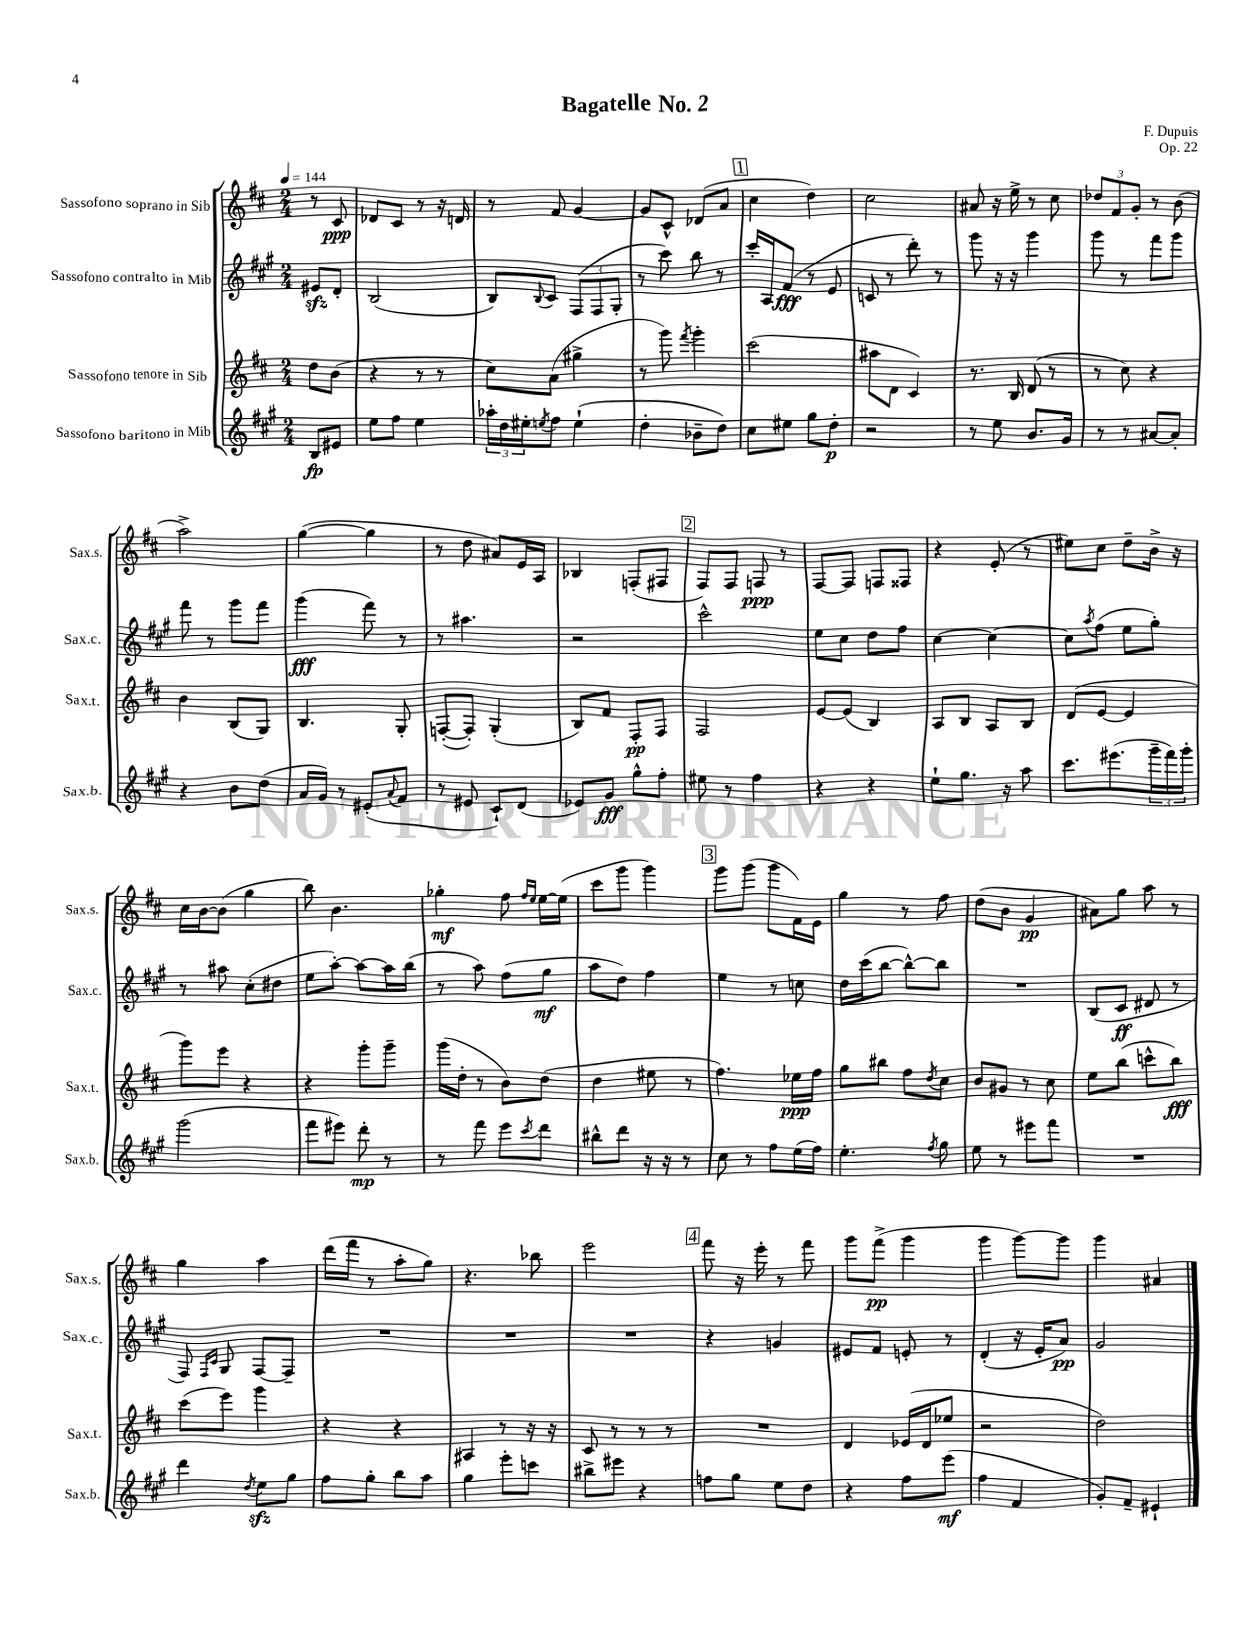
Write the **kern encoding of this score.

**kern	**kern	**kern	**kern
*staff4	*staff3	*staff2	*staff1
*clefG2	*clefG2	*clefG2	*clefG2
*k[f#c#g#]	*k[f#c#]	*k[f#c#g#]	*k[f#c#]
*M2/4	*M2/4	*M2/4	*M2/4
*MM144	*MM144	*MM144	*MM144
8B	8dd	8e#	8r
8e#	(8b	8d'	8c#
=	=	=	=
8ee	4r	(2B	8d-
8ff#	.	.	8c#
4ee	8r	.	8r
.	8r	.	16r
.	.	.	16d
=	=	=	=
24aa-'	8cc#)	8B)	8r
24dd	.	.	.
24ee#'	.	.	.
8qee	.	8qqB	.
8ff#	(8a	8c#	8f#
(4ee`	4gg#^	(12F#	[4g
.	.	12F#	.
.	.	12G#'	.
=	=	=	=
4dd'	8r	8r	8g]
.	8ggg)	8ccc#)	8c#^^
.	8qfff#	.	.
8b-~	4ggg'	8bb	(8d-
8dd)	.	8r	8a
=	=	=	=
8cc#	(2ccc#	16ccc#'	4cc#
.	.	16A	.
8ee#	.	(8f#	.
8gg#	.	8r	4dd)
8dd'	.	8e	.
=	=	=	=
2r	8aa#	8c	2cc#
.	8d	8r	.
.	4c#)	8ddd')	.
.	.	8r	.
=	=	=	=
8r	8.r	8ggg#	8a#
8ee	.	16r	16r
.	16B	16r	16ee^
8.b	(8d	4ggg#	8r
.	8r	.	8cc#
16g#	.	.	.
=	=	=	=
8r	8r	8ggg#	12dd-
.	.	.	12f#
8r	8cc#)	8r	.
.	.	.	12g'
[8a#	4r	8fff#	8r
8a#']	.	8ggg#	(8b
=	=	=	=
4r	4b	8fff#	2aa^)
.	.	8r	.
8b	(8B	8ggg#	.
(8dd	8G)	8fff#	.
=	=	=	=
16a	4.B	(4ggg#	([4gg
16g#)	.	.	.
8r	.	.	.
(8e#'	.	8fff#)	4gg]
8qqa	.	.	.
8f#	8G'	8r	.
=	=	=	=
8r	([8F'	8r	8r
8e#	8F'])	4.aa#	8dd
8c#`)	(4G'	.	8a#)
(8d	.	.	16e
.	.	.	16A
=	=	=	=
8e-)	8B)	2r	4B-
8g#	8f#	.	.
8gg#^^	8F#'	.	(8F'
8ff#'	8F#	.	8F#
=	=	=	=
8ee#	2F#	2ccc#^^	8F#)
8r	.	.	8F#
4ff#	.	.	8F
.	.	.	8r
=	=	=	=
4r	[8e	8ee	[8F#
.	(8e]	8cc#	8F#]
4r	4B)	8dd	8F
.	.	8ff#	8F##
=	=	=	=
8ee`	8A	[4cc#	4r
8.gg#	8B	.	.
.	8A	4cc#_	(8e'
16r	.	.	.
8aa	8B	.	8r
=	=	=	=
8.ccc#	(8d	8cc#]	8ee#)
.	.	8qaa	.
.	[8e	(8ff#	8cc#
(8.eee#	.	.	.
.	4e]	8ee	8dd~
24ggg#~	.	8gg#')	16b^
24fff#)	.	.	.
.	.	.	16r
24ggg#'	.	.	.
=	=	=	=
(2ggg#	8ggg)	8r	16cc#
.	.	.	[16b
.	8eee	8aa#	(8b]
.	4r	(8cc#'	4gg
.	.	8dd#	.
=	=	=	=
8fff#	4r	8ee	8bb)
8eee#)	.	[8aa')	4.b
8ddd'	8ggg'	8aa_	.
8r	8ggg~	16aa]	.
.	.	(16bb	.
=	=	=	=
8r	(16ggg	8r	4gg-'
.	16dd'	.	.
8fff#	8r	8aa)	.
8eee	8b)	(8ff#	8ff#
.	.	.	16qqff#
8qccc#	.	.	16qqee
8ddd	(8dd	8gg#	[16ee
.	.	.	(16ee]
=	=	=	=
8bb#^^	4dd	8aa	8ccc#
8ddd	.	8dd)	8ggg
16r	8ee#	4ff#	4ggg)
16r	.	.	.
8r	8r	.	.
=	=	=	=
8cc#	4.ff#)	4ee	8ggg
8r	.	.	(8ggg
8ff#	.	8r	8ggg
(16ee	16ee-	8cc	16f#)
16ff#)	16ff#	.	16e
=	=	=	=
4.ee'	8gg	16dd	4gg
.	.	(16ccc#	.
.	8bb#	[8bb	.
.	8ff#	8bb^^_)	8r
8qff#	8qdd	.	.
8gg#	8cc#	8bb]	8ff#
=	=	=	=
8ee	8b	2r	(8dd
8r	8g#	.	8b
8eee#	8r	.	4g
8fff#	8cc#	.	.
=	=	=	=
2r	8ee	(8B	8a#)
.	(8bb	8c#	8gg
.	8ccc^^	8d#	8aa
.	8bb)	8r	8r
=	=	=	=
4ddd	(8ccc#	8F#)	4gg
.	.	16qqF#	.
.	.	16qqc#	.
.	8eee)	8G#	.
8qdd	.	.	.
8ee	4ggg	[8F#	4aa
8gg#	.	8F#~]	.
=	=	=	=
8ff#	4r	2r	(16ddd
.	.	.	16fff#
8gg#'	.	.	8r
8bb	4r	.	8aa'
8aa	.	.	8gg)
=	=	=	=
4gg#	4A#	2r	4.r
8eee'	8r	.	.
8ccc	16r	.	8bb-
.	16r	.	.
=	=	=	=
8bb#^	8c#	2r	2eee
8eee#	8r	.	.
4r	8r	.	.
.	8r	.	.
=	=	=	=
8ff	2r	4r	8fff#
8gg#	.	.	16r
.	.	.	16eee'
8ee	.	4g	8r
8dd	.	.	8fff#
=	=	=	=
4r	4d	8e#	8ggg
.	.	8f#	(8fff#^
8ff#	(16e-	8e'	4ggg
.	16d	.	.
(8eee	8ee-	8r	.
=	=	=	=
4ff#	2r	(4d'	4ggg
4f#	.	16r	[8ggg)
.	.	16e'	.
.	.	8a)	8ggg]
=	=	=	=
8g#')	2dd)	2g#	4ggg
8f#~	.	.	.
4e#`	.	.	4a#
==	==	==	==
*-	*-	*-	*-
